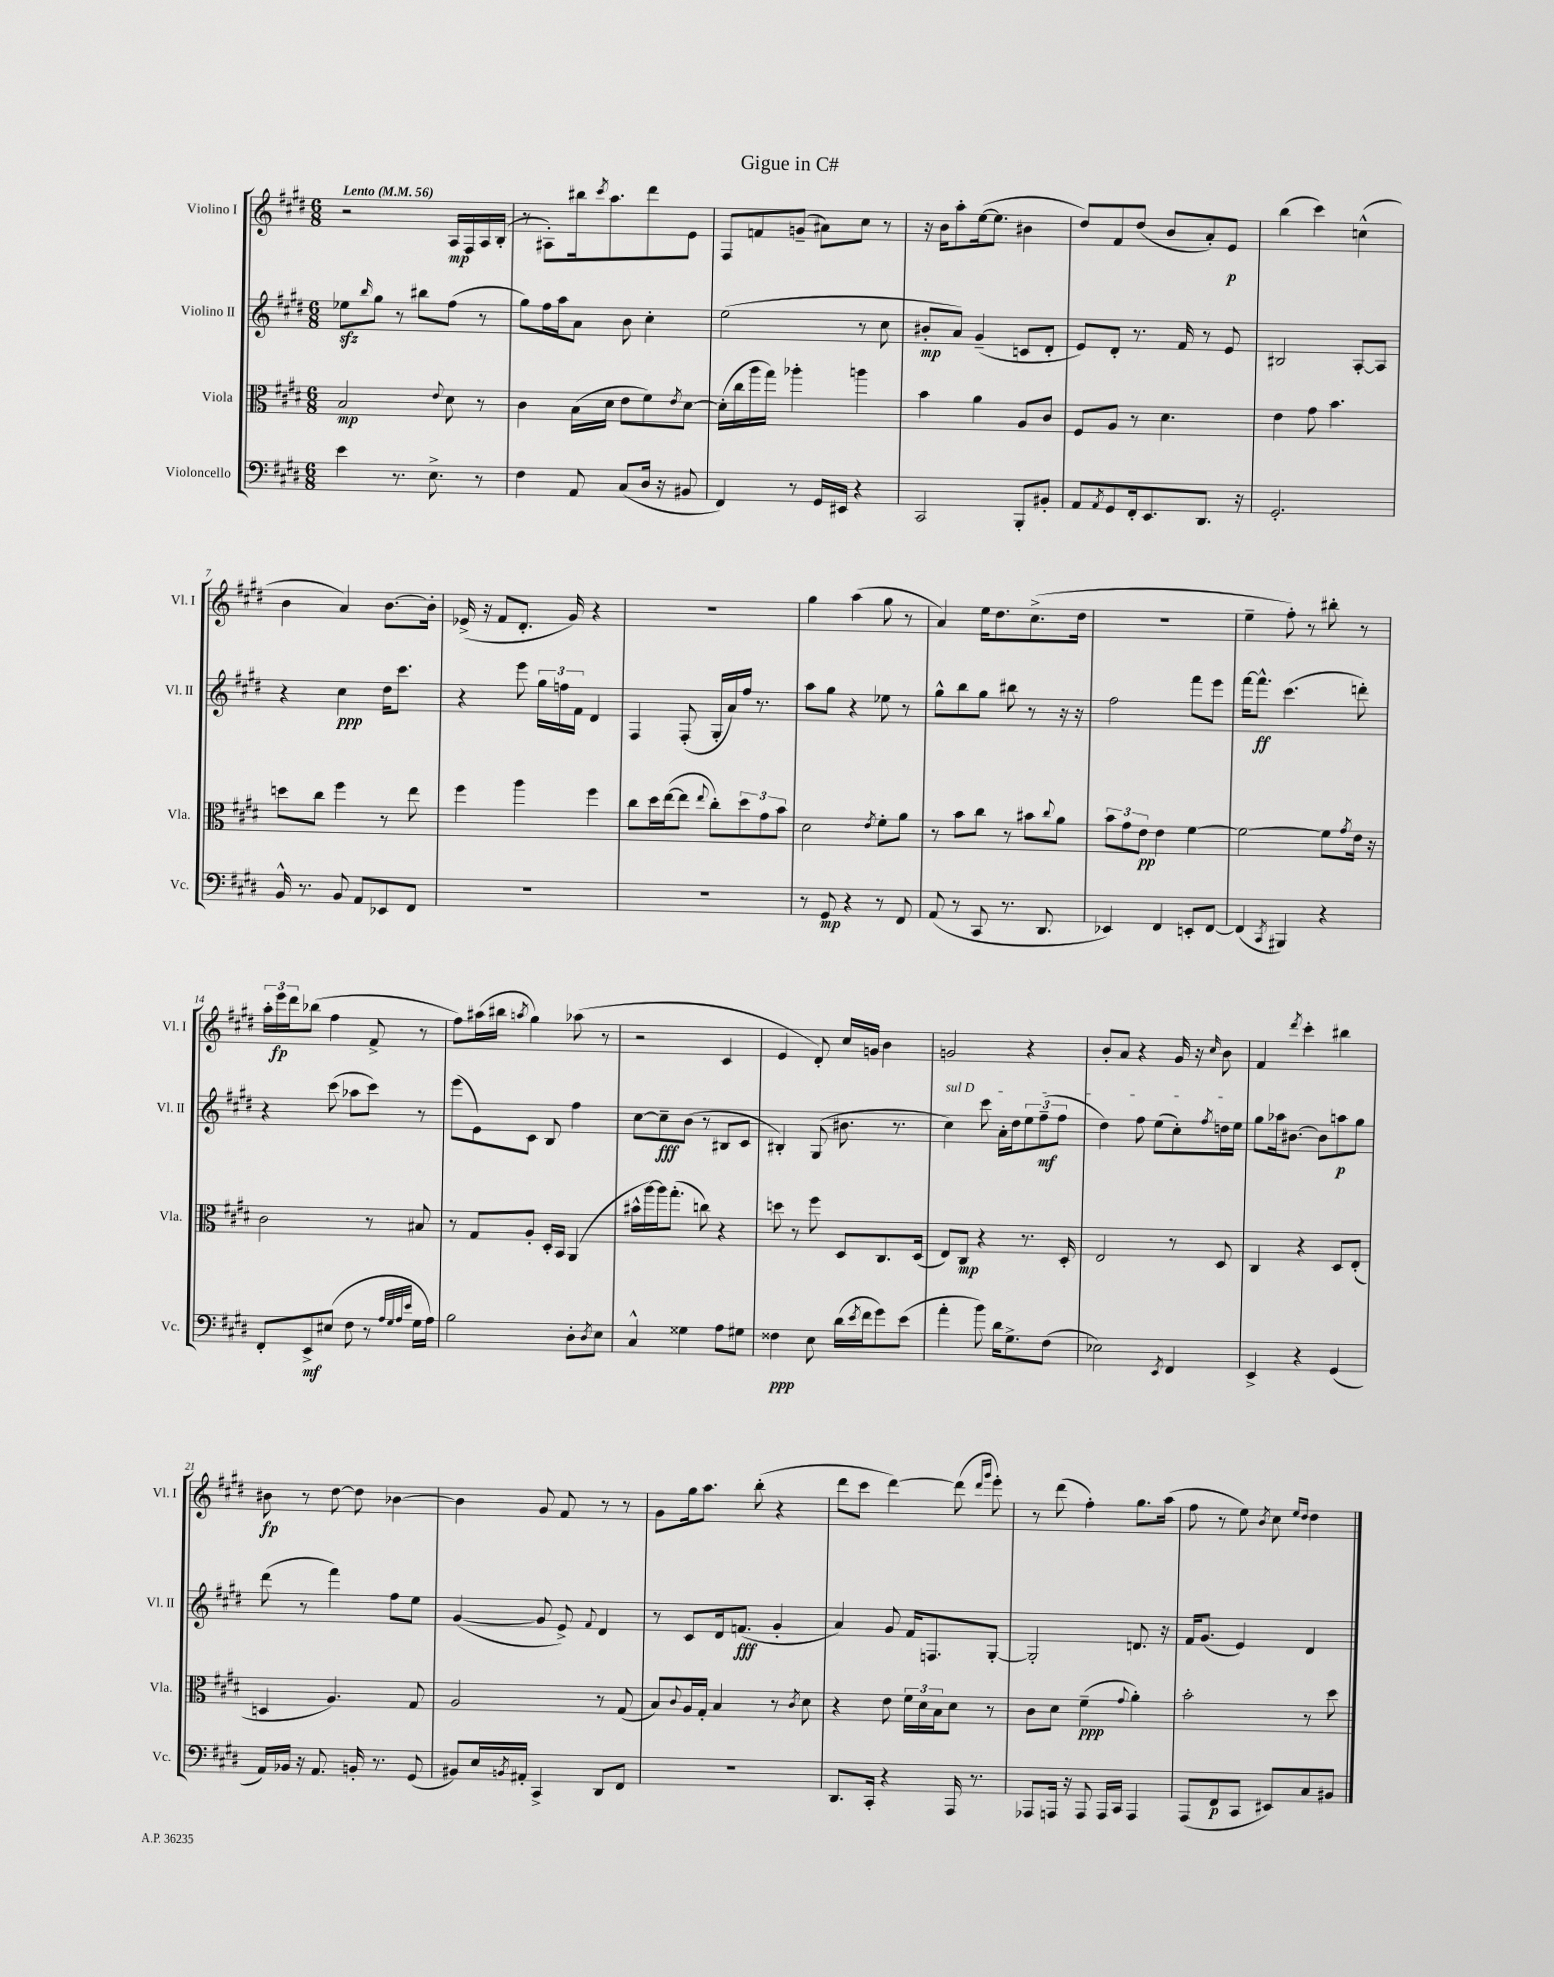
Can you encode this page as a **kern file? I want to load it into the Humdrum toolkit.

**kern	**kern	**kern	**kern
*staff4	*staff3	*staff2	*staff1
*clefF4	*clefC3	*clefG2	*clefG2
*k[f#c#g#d#]	*k[f#c#g#d#]	*k[f#c#g#d#]	*k[f#c#g#d#]
*M6/8	*M6/8	*M6/8	*M6/8
*MM56	*MM56	*MM56	*MM56
4e	2B	8ee-	2r
.	.	16qqbb	.
.	.	8gg#	.
8.r	.	8r	.
.	.	8bb#	.
8.E^	.	.	.
.	8qqe	.	.
.	8d#	(8ff#	16A
.	.	.	16F#
8r	8r	8r	16A
.	.	.	(16B'
=	=	=	=
4F#	4c#	8gg#)	8r
.	.	16ff#	8A#')
.	.	16aa	.
8AA	(16B	8a	16bb#
.	.	.	8qccc#
.	16d#	.	8.aa
(8C#	8e	8b	.
16D#	8f#)	4cc#'	8ddd#
16r	.	.	.
.	8qe	.	.
8BB#	[8d#	.	8e
=	=	=	=
4FF#)	(16d#']	(2ee	8F#
.	16cc#	.	.
.	16aa	.	8f
.	16gg#)	.	.
8r	4aa-'	.	(8g~
16GG#	.	.	8a#)
16EE#	.	.	.
4r	4aa	8r	8cc#
.	.	8cc#	8r
=	=	=	=
2CC#	4b	8b#'	16r
.	.	.	16b
.	.	8a)	8aa'
.	4a	(4g#~	([16ee
.	.	.	8.ee]
8BBB'	8A	8c	4b#
8BB#'	8c#	8d#'	.
=	=	=	=
8AA	8F#	8e)	8dd#)
8qAA	.	.	.
8GG#	8A	8d#'	8f#
16FF#'	8r	8.r	(8dd#
8.EE	.	.	.
.	4.d#	.	8b
.	.	16f#	.
8.DD#	.	8r	8a')
.	.	8e	8e
16r	.	.	.
=	=	=	=
2.GG#'	4e	2B#	(4bb
.	8g#	.	4ccc#)
.	4.b	.	.
.	.	[8A'	(4cc^^
.	.	8A]	.
=	=	=	=
16BB^^	8dd	4r	4b
8.r	.	.	.
.	8cc#	.	.
8BB	4ff#	4cc#	4a)
8AA	.	.	.
8EE-	8r	16dd#	[8.b
.	.	8.ccc#	.
8FF#	8ee	.	.
.	.	.	16b']
=	=	=	=
2.r	4ff#	4r	(16e-^
.	.	.	16r
.	.	.	8f#
.	4aa	8eee	8.d#'
.	.	24gg#	.
.	.	24ff	.
.	.	.	16g#)
.	.	24f#	.
.	4ff#	4d#	4r
=	=	=	=
2.r	8cc#	4F#	2.r
.	16dd#	.	.
.	([16ee	.	.
.	8ee]	(8F#'	.
.	8qqee	.	.
.	8cc#')	16G#'	.
.	.	16a)	.
.	12dd#	16ff#	.
.	.	8.r	.
.	12g#	.	.
.	12b	.	.
=	=	=	=
8r	2d#	8aa	4gg#
8GG#	.	8gg#	.
4r	.	4r	(4aa
.	8qe	.	.
8r	8f#'	8ee-	8gg#
8FF#	8a	8r	8r
=	=	=	=
(8AA	8r	8gg#^^	4a)
8r	8b	8bb	.
8CC#	8cc#	8gg#	16ee
.	.	.	8.dd#
8.r	8r	8bb#	.
.	8b#	8r	(8.cc#^
8.DD#	.	.	.
.	8qqcc#	.	.
.	8a	16r	.
.	.	16r	16dd#
=	=	=	=
4EE-)	12b	2ff#	2.r
.	12g#	.	.
.	12e	.	.
4FF#	4e	.	.
8EE'	[4f#	8fff#	.
[8FF#	.	8eee	.
=	=	=	=
(4FF#]	2f#_	[16fff#	4ee~
.	.	8.fff#^^]	.
8qCC#	.	.	.
4BBB#)	.	(4.ccc#	8ff#')
.	.	.	8r
4r	8f#]	.	8bb#'
.	8qg#	.	.
.	16e	8ddd')	8r
.	16r	.	.
=	=	=	=
8FF#'	2c#	4r	24aa'
.	.	.	24eee
.	.	.	24ddd#
8EE^	.	.	(8bb-
(8E#	.	(8ccc#	4ff#
8F#	.	8aa-	.
8r	8r	8ccc#)	8f#^
32qqA	.	.	.
32qqG#	.	.	.
32qqA	.	.	.
32qqe	.	.	.
16G#	8B#	8r	8r
16A)	.	.	.
=	=	=	=
2B	8r	(8eee	8ff#)
.	8G#	8e)	(16aa#
.	.	.	16bb#
.	.	.	8qaa
.	8A'	8c#	4gg#)
.	16D#'	8B	.
.	16BB	.	.
8D#'	(4AA	4ff#	(8aa-
8qD#	.	.	.
8E	.	.	8r
=	=	=	=
4C#^^	16b#^^	[8cc#	2r
.	[16aa)	.	.
.	16aa]	8cc#~]	.
.	(8.gg#'	.	.
4G##	.	(8b	.
.	8cc)	8r	.
8A	4r	8B#	4c#
8G#	.	8c#	.
=	=	=	=
4F##	8dd	4B#')	4e
.	8r	.	.
8E	8ff#	(8G#	8d#')
(16d#	8D#	8.b#	16cc#
8qe	.	.	.
16f#	.	.	16g
8g#)	8.C#	.	4b
.	.	8.r	.
(8e	.	.	.
.	(16D#	.	.
=	=	=	=
4a'	8E)	4cc#)	2g
.	8C#	.	.
8b)	4r	8ccc#	.
16d#	.	16a'	.
8.G#^	.	16dd#	.
.	8.r	12ee	4r
.	.	(12ff#~	.
(8F#	.	.	.
.	.	12ff#	.
.	16D#'	.	.
=	=	=	=
2E-)	2E	4dd#)	8b'
.	.	.	8a
.	.	8ff#	4r
.	.	(8ee	.
8qEE	.	.	.
4FF#	8r	8cc#')	16g#
.	.	.	16r
.	.	8qff#	16qqcc#
.	8D#	16dd	8b
.	.	16ee	.
=	=	=	=
4EE^	4C#	8gg#	4f#
.	.	16aa-	.
.	.	[8.b#	.
.	.	.	8qddd#
4r	4r	.	4ccc#'
.	.	8b#]	.
(4GG#	8D#	8aa	4bb#
.	(8E'	8gg#	.
=	=	=	=
16AA)	4D	(8ddd#	8b#
16BB-	.	.	.
16r	.	8r	8r
8.AA	.	.	.
.	4.A)	4fff#)	[8dd#
16BB'	.	.	8dd#]
8.r	.	.	.
.	.	8ff#	[4b-
(8GG#	8G#	8ee	.
=	=	=	=
8BB#)	2A	([4g#	4b-]
16E	.	.	.
8qBB	.	.	.
16AA#'	.	.	.
4CC#^	.	8g#]	8g#
.	.	8e^)	8f#
.	.	8qqf#	.
8DD#	8r	4d#	8r
8FF#	(8G#	.	8r
=	=	=	=
2.r	8B)	8r	8g#
.	8qqc#	.	.
.	16A	8c#	16gg#
.	16G#'	.	8.aa
.	4B	16d#	.
.	.	(8.f	.
.	.	.	(8bb'
.	8r	4g#'	4r
.	8qc#	.	.
.	8d#	.	.
=	=	=	=
8.DD#	4r	4a)	8ddd#
.	.	.	8ccc#
16CC#'	.	.	.
4r	8e	8g#	[4ddd#)
.	24f#	16f#	.
.	24d#	.	.
.	.	8.F	.
.	24B	.	.
16AAA	8d#	.	(8ddd#]
8.r	.	.	.
.	.	.	16qqddd#
.	.	.	16qqggg#
.	8r	[8G#'	8eee')
=	=	=	=
8AAA-	8c#	2G#']	8r
16AAA	8d#	.	(8ddd#
16r	.	.	.
8AAA	(4f#~	.	4ff#')
16AAA	.	.	.
16CC#	.	.	.
.	8qqg#	.	.
4AAA	4a')	8.d	8.gg#
.	.	16r	(16aa
=	=	=	=
(8AAA	2b'	16f#	8ff#
.	.	(8.g#	.
8FF#	.	.	8r
8CC#	.	4e)	8ee)
.	.	.	8qb
8EE#)	.	.	8cc#
.	.	.	16qqee
.	.	.	16qqdd#
8C#	8r	4d#	4dd#
8BB#	8dd#	.	.
==	==	==	==
*-	*-	*-	*-
